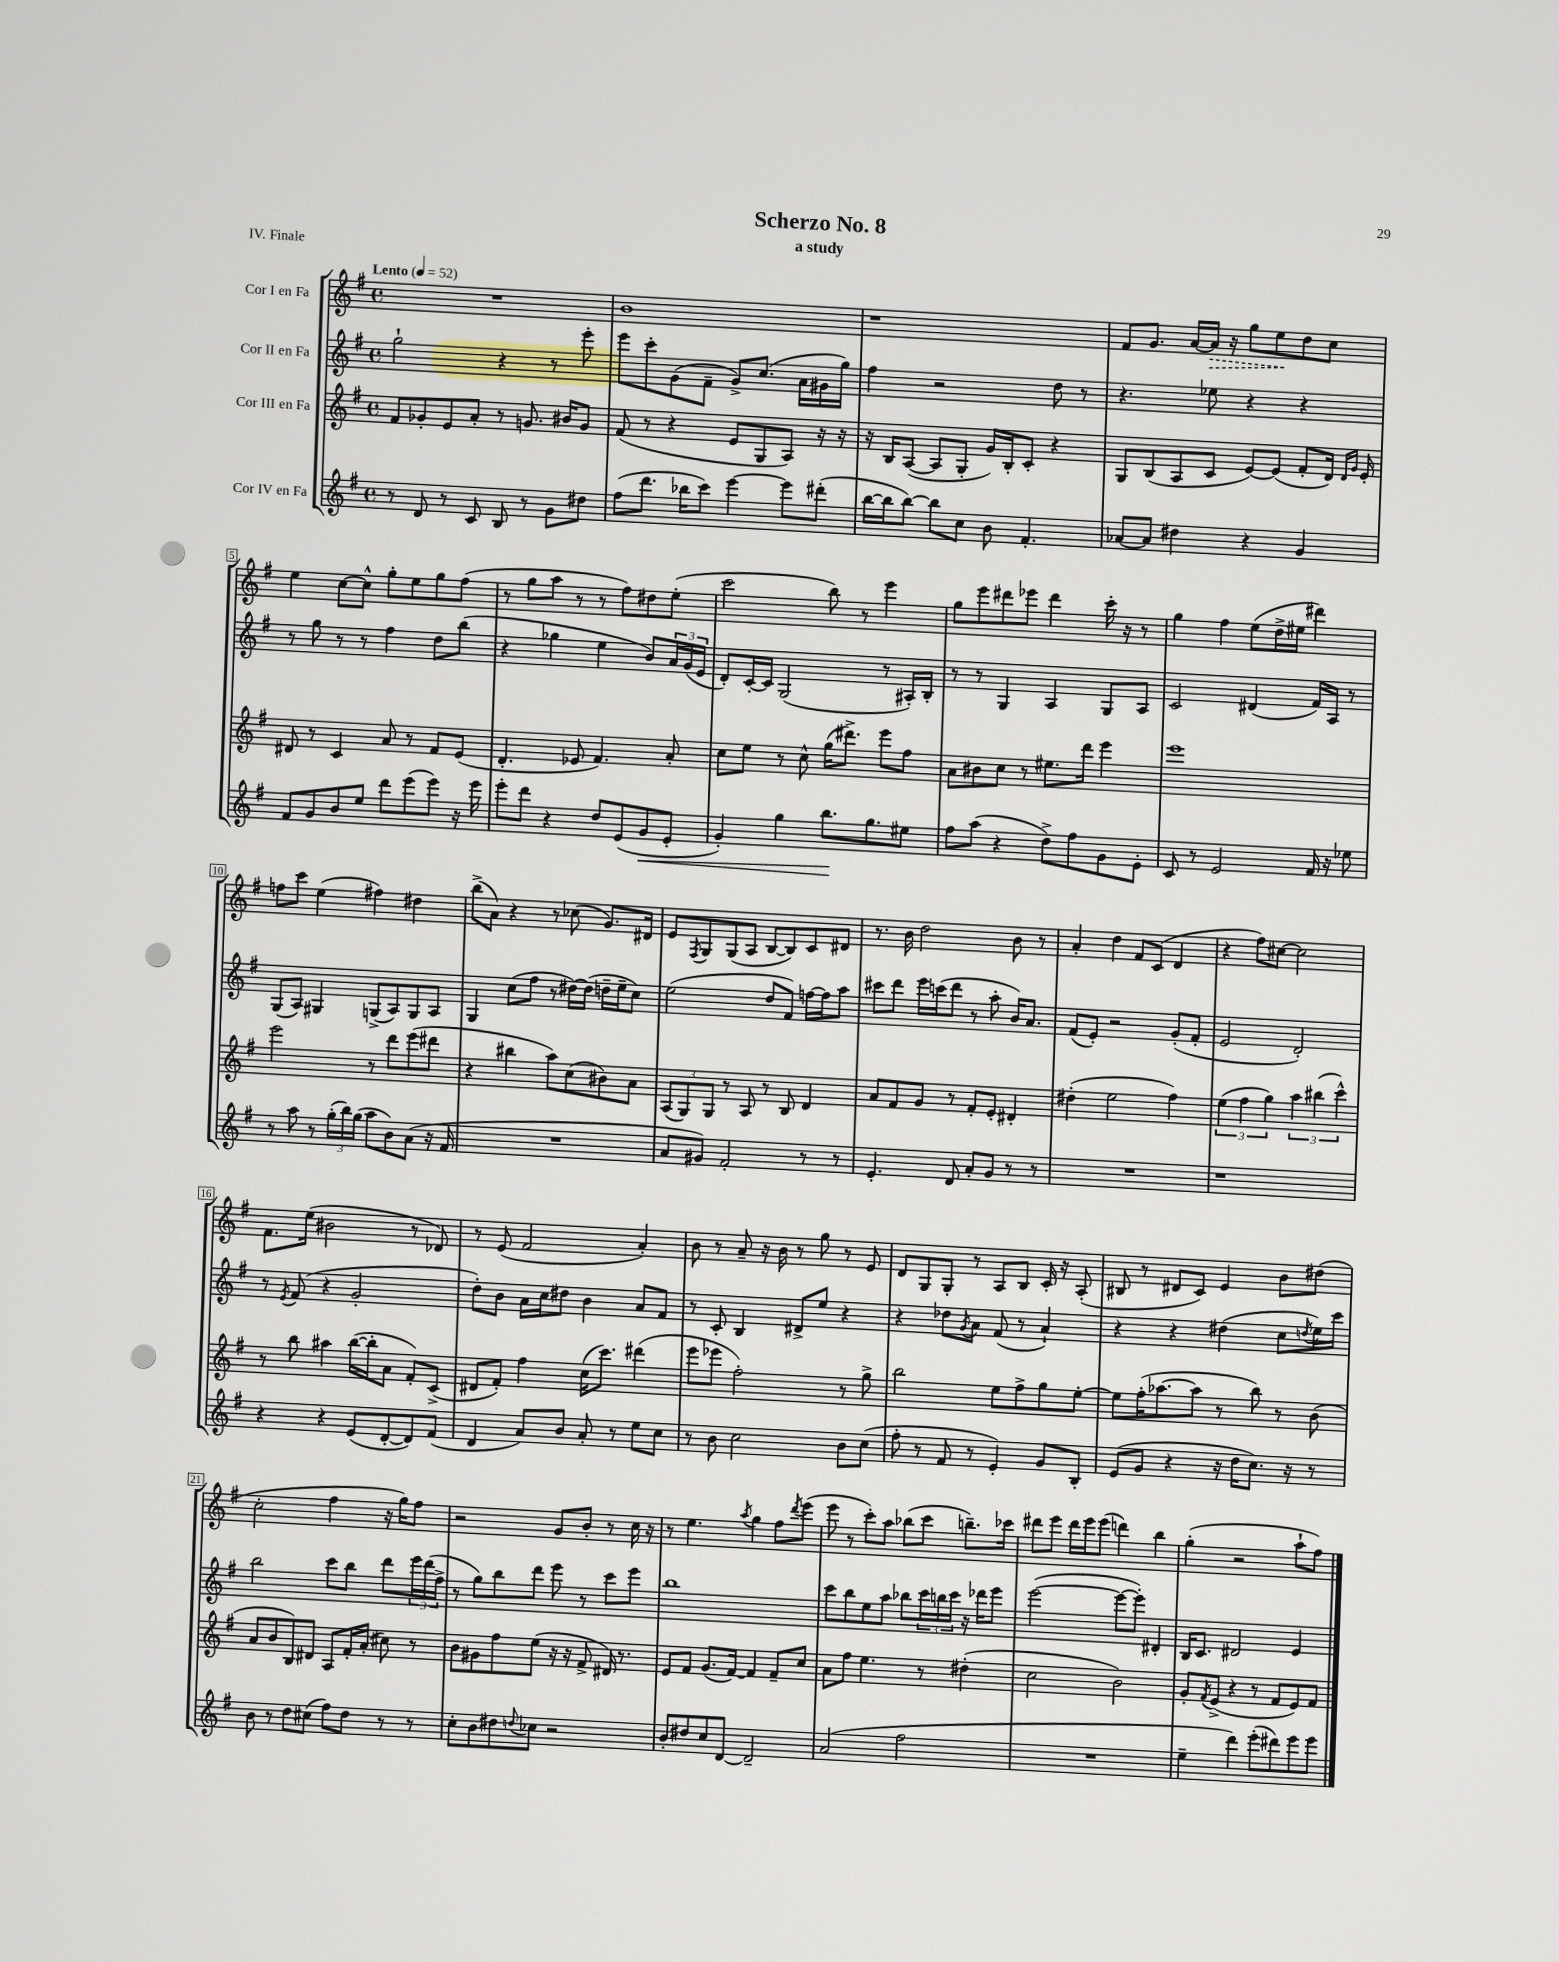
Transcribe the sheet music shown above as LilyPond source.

\header { title = "Scherzo No. 8" subtitle = "a study" piece = "IV. Finale" }
<<
\new StaffGroup <<
\new Staff = "s0" \with { instrumentName = "Cor I en Fa" } {
    \clef treble \key g \major \defaultTimeSignature \time 4/4 \tempo "Lento" 4 = 52
    R1 |
    b'1 |
    r1 |
    fis'8 g'8. a'16~ \once \override Hairpin.style = #'dashed-line a'16\> r16 g''8 e''8\! d''8 c''8 |
    e''4 c''8~ c''8-^ g''8-. e''8 g''8 fis''8( |
    r8 g''8 a''8 r8 r8 fis''8) dis''8 e''8-.( |
    c'''2 b''8) r8 e'''4 |
    g''8 e'''8 dis'''8 ees'''8 dis'''4 c'''16-. r16 r8 |
    g''4 fis''4 e''8( d''16-> eis''16 dis'''4) |
    f''8 c'''8 e''4( fis''4) dis''4 |
    b''8->( a'8) r4 r8 ces''8( g'8.) dis'16 |
    e'8 \acciaccatura { fis8 } g8 g8( a8 b8~ b8) c'8 dis'8 |
    r8. b'16 d''2 b'8 r8 |
    a'4-. d''4 fis'8 c'8( d'4 |
    r4 fis''8) cis''8~ cis''2 |
    fis'8. e''16( bis'2 r8 des'8) |
    r8 e'8( fis'2 a'4-.) |
    b'8 r8 a'8-- r16 b'16 r8 g''8 r8 e'8 |
    d'8 g8 g8-. r8 a8 b8 c'16-. r16 a8-.( |
    bis8 r8 dis'8 c'8) e'4 b'8 dis''8( |
    c''2-. fis''4 r16 g''16) fis''8 |
    r2 g'8 b'8-. r8 c''16 r16 |
    r8 e''4. \acciaccatura { a''8 } g''4 fis''8 \acciaccatura { d'''8 } e'''8( |
    e'''8 r8 c'''8-.) a''8 bes''8( c'''8 b''8.--) ces'''16 |
    dis'''8 e'''8 dis'''16 e'''16 e'''8( d'''4) b''4 |
    g''4-.( r2 a''8-! fis''8) \bar "|." |
}
\new Staff = "s1" \with { instrumentName = "Cor II en Fa" } {
    \clef treble \key g \major \defaultTimeSignature \time 4/4
    g''2-! r4 r8 e'''8-. |
    e'''8 c'''8-. g'8( fis'8-- g'8->) c''8.( a'16 gis'16 g''16) |
    fis''4 r2 d''8 r8 |
    r4. ees''8 r4 r4 |
    r8 g''8 r8 r8 fis''4 d''8 b''8( |
    r4 ges''4 e''4 b'8) \tuplet 3/2 { a'16 g'16( e'16 } |
    d'8-.) c'16~-. c'16 g2( r8 ais16-.) b16-. |
    r8 r8 g4 a4 g8 a8 |
    c'2 dis'4( fis'16) a16 r8 |
    g8( a8) gis4 g8->( a8) g8 a8 |
    g4 c''8( fis''8 r8 dis''16~) dis''16( d''16-- e''16-- c''8) |
    e''2( d''8 fis'8) f''16~ f''16 a''8 |
    cis'''8 d'''8 e'''16 c'''16( d'''8 r8 a''8-. b'16) a'8. |
    fis'8( e'8-.) r2 g'8-.( fis'8-. |
    e'2 d'2-.) |
    r8 \acciaccatura { e'8 } fis'8( r4 g'2-. |
    d''8-.) b'8 a'16 c''16 dis''8 b'4 a'8 fis'8 |
    r8 c'8-. b4 dis'8-> e''8 r4 |
    r4 des''8 \acciaccatura { g'8 } a'8 fis'8( r8 a'4-!) |
    r4 r4 dis''4( c''8 \acciaccatura { d''8 } e''16) c'''16 |
    b''2 c'''8 b''8 d'''8 \tuplet 3/2 { e'''16 d'''16( fis''16-> } |
    r8 g''8) b''8 d'''8 e'''8 r8 c'''8 e'''8 |
    b''1 |
    c'''8 b''8 e''8 a''8 bes''8 \tuplet 3/2 { c'''16 b''16 c'''16 } r16 des'''16 e'''8 |
    e'''2~( e'''8~ e'''8-.) dis'4-. |
    b16 c'8. dis'2 e'4 \bar "|." |
}
\new Staff = "s2" \with { instrumentName = "Cor III en Fa" } {
    \clef treble \key g \major \defaultTimeSignature \time 4/4
    fis'8 ges'8-. e'8 a'8-. r8 g'8. bis'16 g'8 |
    fis'8( r8 r4 e'8 g8 a8) r16 r16 |
    r16 b16 a8~( a8 g8-. g'16) b16-. c'8-. r4 |
    g8 b8( a8 c'8 e'8~) e'8( fis'8-. d'16) \grace { d'16 g'16 } e'16-. |
    dis'8 r8 c'4 a'8 r8 fis'8 e'8( |
    d'4.-. ees'8 fis'4.) a'8-. |
    c''8 e''8 r8 c''8-^ g''16( dis'''8.->) e'''8 fis''8 |
    a'8 bis'8 c''8 r8 eis''8. d'''16 e'''4 |
    e'''1 |
    e'''2 r8 d'''8 e'''8( dis'''8 |
    r4 bis''4 a''8) c''8( bis'8) a'8 |
    \tuplet 3/2 { a8( g8) g8 } r8 a8 r8 b8 d'4 |
    a'8 fis'8 g'8 r8 fis'8-. e'8-. dis'4-. |
    dis''4-.( e''2 fis''4) |
    \tuplet 3/2 { e''4( fis''4 g''4) } \tuplet 3/2 { a''4 bis''4( c'''4-^) } |
    r8 b''8 ais''4 b''16~( b''16-. a'8 fis'8-.) c'8->( |
    dis'8 fis'8-.) fis''4 c''16( c'''8.) dis'''4( |
    e'''8 ees'''8 fis''2-.) r8 g''8-> |
    b''2 e''8 fis''8-> g''8 e''8~-. |
    e''8 fis''16-.( aes''8.~ aes''8 r8 b''8) r8 b'8( |
    a'8 b'8 b8) dis'8 a8 fis'16-. a'16-.( cis''8) r8 |
    b'8 gis'8 fis''8 e''8( r16 r16 fis'8-> dis'16) r8. |
    e'8 fis'8 g'8.( fis'16~) fis'4 fis'8-- c''8 |
    a'8 fis''8 e''4. r8 dis''4-.( |
    c''2 b'2) |
    g'8-. \acciaccatura { fis'8 } e'8->( r4 r8 fis'8 e'8) fis'8 \bar "|." |
}
\new Staff = "s3" \with { instrumentName = "Cor IV en Fa" } {
    \clef treble \key g \major \defaultTimeSignature \time 4/4
    r8 d'8 r8 c'8 b8 r8 g'8 dis''8 |
    fis''8( d'''8. bes''16 c'''8) e'''4~ e'''8 dis'''8-.( |
    b''16~ b''16 b''8~) b''8 c''8 b'8 fis'4.-. |
    aes'8~ aes'8 dis''4 r4 g'4 |
    fis'8 g'8 b'8 e''8 d'''8 e'''8( e'''8) r16 e'''16 |
    e'''8-. d'''8 r4 d''8 e'8( g'8\< e'8-. |
    g'4-.) g''4 b''8.\! g''8. eis''8 |
    fis''8 a''8( r4 d''8->) fis''8 g'8 e'8-. |
    c'8 r8 e'2 fis'16 r16 ees''8 |
    r8 a''8 r8 \tuplet 3/2 { g''16-.( b''16) g''16( } a''8 b'8) a'8( r16 fis'16 |
    R1 |
    a'8 gis'8) fis'2-. r8 r8 |
    e'4.-. d'8 a'8-. g'8 r8 r8 |
    R1 |
    r1 |
    r4 r4 e'8( d'8~-. d'8) fis'8( |
    d'4 a'8) b'8 a'8-. r8 e''8 c''8 |
    r8 b'8 c''2 b'8 c''8( |
    fis''8-. r8 fis'8 r8 e'4-.) g'8 b8-. |
    e'8( g'8 r4 r16 d''16 c''8.) r16 r8 |
    b'8 r8 d''8 cis''8( fis''8) d''8 r8 r8 |
    c''8-. b'8 dis''8 \appoggiatura { d''8 } ces''8 r2 |
    b'8-. dis''8 c''8 d'8~ d'2-- |
    a'2( fis''2 |
    R1 |
    e''4-- d'''4) e'''8-.( dis'''8) e'''8 e'''8 \bar "|." |
}
>>
>>
\layout { \context { \Score \override BarNumber.stencil = #(make-stencil-boxer 0.1 0.3 ly:text-interface::print) } }
